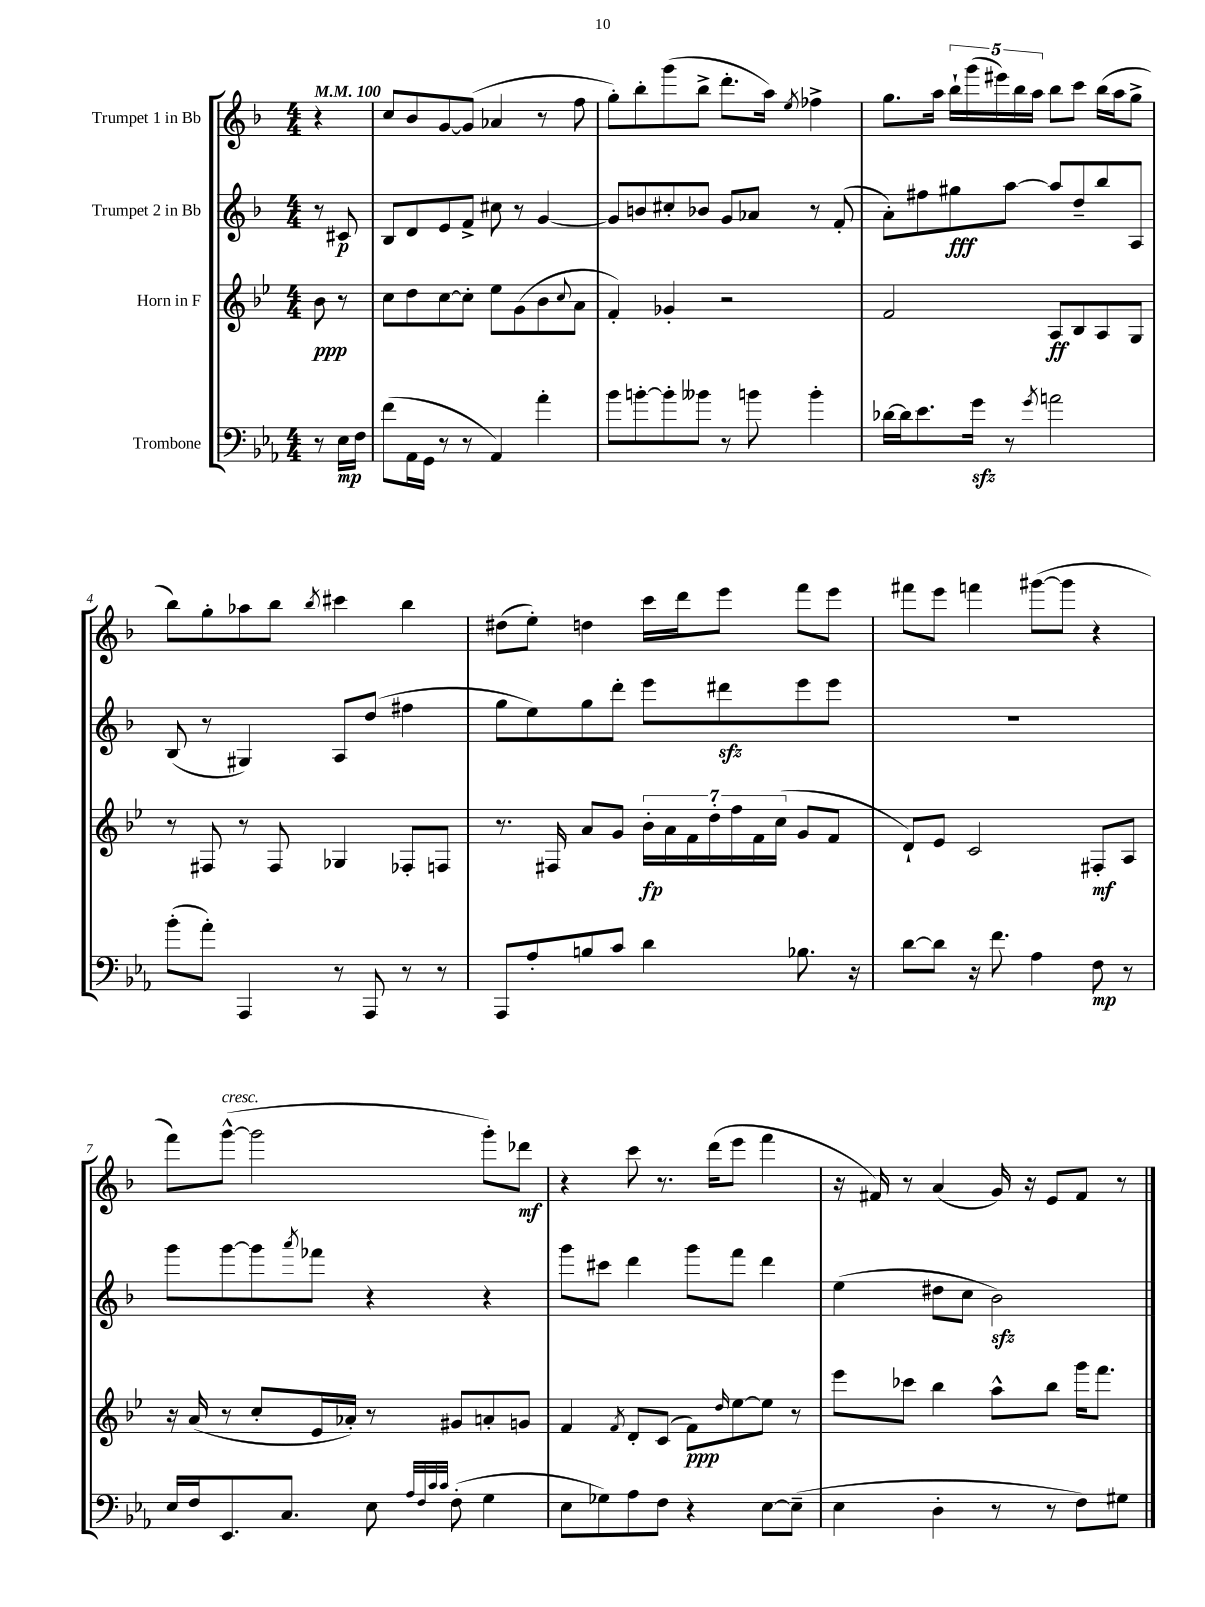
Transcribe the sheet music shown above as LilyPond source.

<<
\new StaffGroup <<
\new Staff = "s0" \with { instrumentName = "Trumpet 1 in Bb" } {
    \clef treble \key f \major \numericTimeSignature \time 4/4 \partial 4 \tempo 4 = 100
    r4 |
    c''8 bes'8 g'8~ g'8( aes'4 r8 f''8 |
    g''8-.) bes''8-. g'''8( bes''8-> d'''8.-. a''16) \acciaccatura { e''8 } fes''4-> |
    g''8. a''16 \tuplet 5/4 { bes''16-! g'''16( eis'''16) bes''16 a''16 } bes''8 c'''8 bes''16( a''16 g''8-> |
    bes''8) g''8-. aes''8 bes''8 \acciaccatura { bes''8 } cis'''4 bes''4 |
    dis''8( e''8-.) d''4 c'''16 d'''16 e'''8 f'''8 e'''8 |
    fis'''8 e'''8 f'''4 gis'''8~( gis'''8 r4 |
    f'''8) g'''8~-^^\markup { \italic "cresc." }( g'''2 g'''8-.) des'''8\mf |
    r4 c'''8 r8. d'''16( e'''8 f'''4 |
    r16 fis'16) r8 a'4( g'16) r16 e'8 fis'8 r8 \bar "|." |
}
\new Staff = "s1" \with { instrumentName = "Trumpet 2 in Bb" } {
    \clef treble \key f \major \numericTimeSignature \time 4/4 \partial 4
    r8 cis'8\p |
    bes8 d'8 e'8 f'8-> cis''8 r8 g'4~ |
    g'8 b'8 cis''8-. bes'8 g'8 aes'8 r8 f'8-.( |
    a'8-.) fis''8 gis''8\fff a''8~ a''8 d''8-- bes''8 a8 |
    bes8( r8 gis4) a8 d''8( fis''4 |
    g''8 e''8) g''8 d'''8-. e'''8 dis'''8\sfz e'''8 e'''8 |
    R1 |
    g'''8 g'''8~ g'''8 \acciaccatura { a'''8 } fes'''8 r4 r4 |
    g'''8 cis'''8 d'''4 g'''8 f'''8 d'''4 |
    e''4( dis''8 c''8 bes'2\sfz) \bar "|." |
}
\new Staff = "s2" \with { instrumentName = "Horn in F" } {
    \clef treble \key bes \major \numericTimeSignature \time 4/4 \partial 4
    bes'8\ppp r8 |
    c''8 d''8 c''8~ c''8-. ees''8 g'8( bes'8 \appoggiatura { c''8 } a'8 |
    f'4-.) ges'4-. r2 |
    f'2 a8\ff bes8 a8 g8 |
    r8 fis8 r8 fis8 ges4 fes8-. f8 |
    r8. fis16 a'8 g'8 \tuplet 7/4 { bes'16-.\fp a'16 f'16 d''16-. f''16 f'16 c''16( } g'8 f'8 |
    d'8-!) ees'8 c'2 fis8-.\mf a8 |
    r16 a'16( r8 c''8-. ees'16 aes'16-.) r8 gis'8 a'8-. g'8 |
    f'4 \acciaccatura { f'8 } d'8-. c'8( f'8\ppp) \grace { d''16 } ees''8~ ees''8 r8 |
    ees'''8 ces'''8 bes''4 a''8-^ bes''8 g'''16 f'''8. \bar "|." |
}
\new Staff = "s3" \with { instrumentName = "Trombone" } {
    \clef bass \key ees \major \numericTimeSignature \time 4/4 \partial 4
    r8 ees16\mp f16 |
    f'8( aes,16 g,16 r8 r8 aes,4) aes'4-. |
    bes'8 b'8~-. b'8-. beses'8 r8 b'8 b'4-. |
    des'16~ des'16 ees'8. g'16\sfz r8 \acciaccatura { g'8 } a'2 |
    bes'8-.( aes'8-.) aes,,4 r8 aes,,8 r8 r8 |
    aes,,8 aes8-. b8 c'8 d'4 bes8. r16 |
    d'8~ d'8 r16 f'8. aes4 f8\mp r8 |
    ees16 f16 ees,8. c8. ees8 \grace { aes32 f32 c'32 c'32 } f8-.( g4 |
    ees8 ges8) aes8 f8 r4 ees8~ ees8--( |
    ees4 d4-. r8 r8 f8) gis8 \bar "|." |
}
>>
>>
